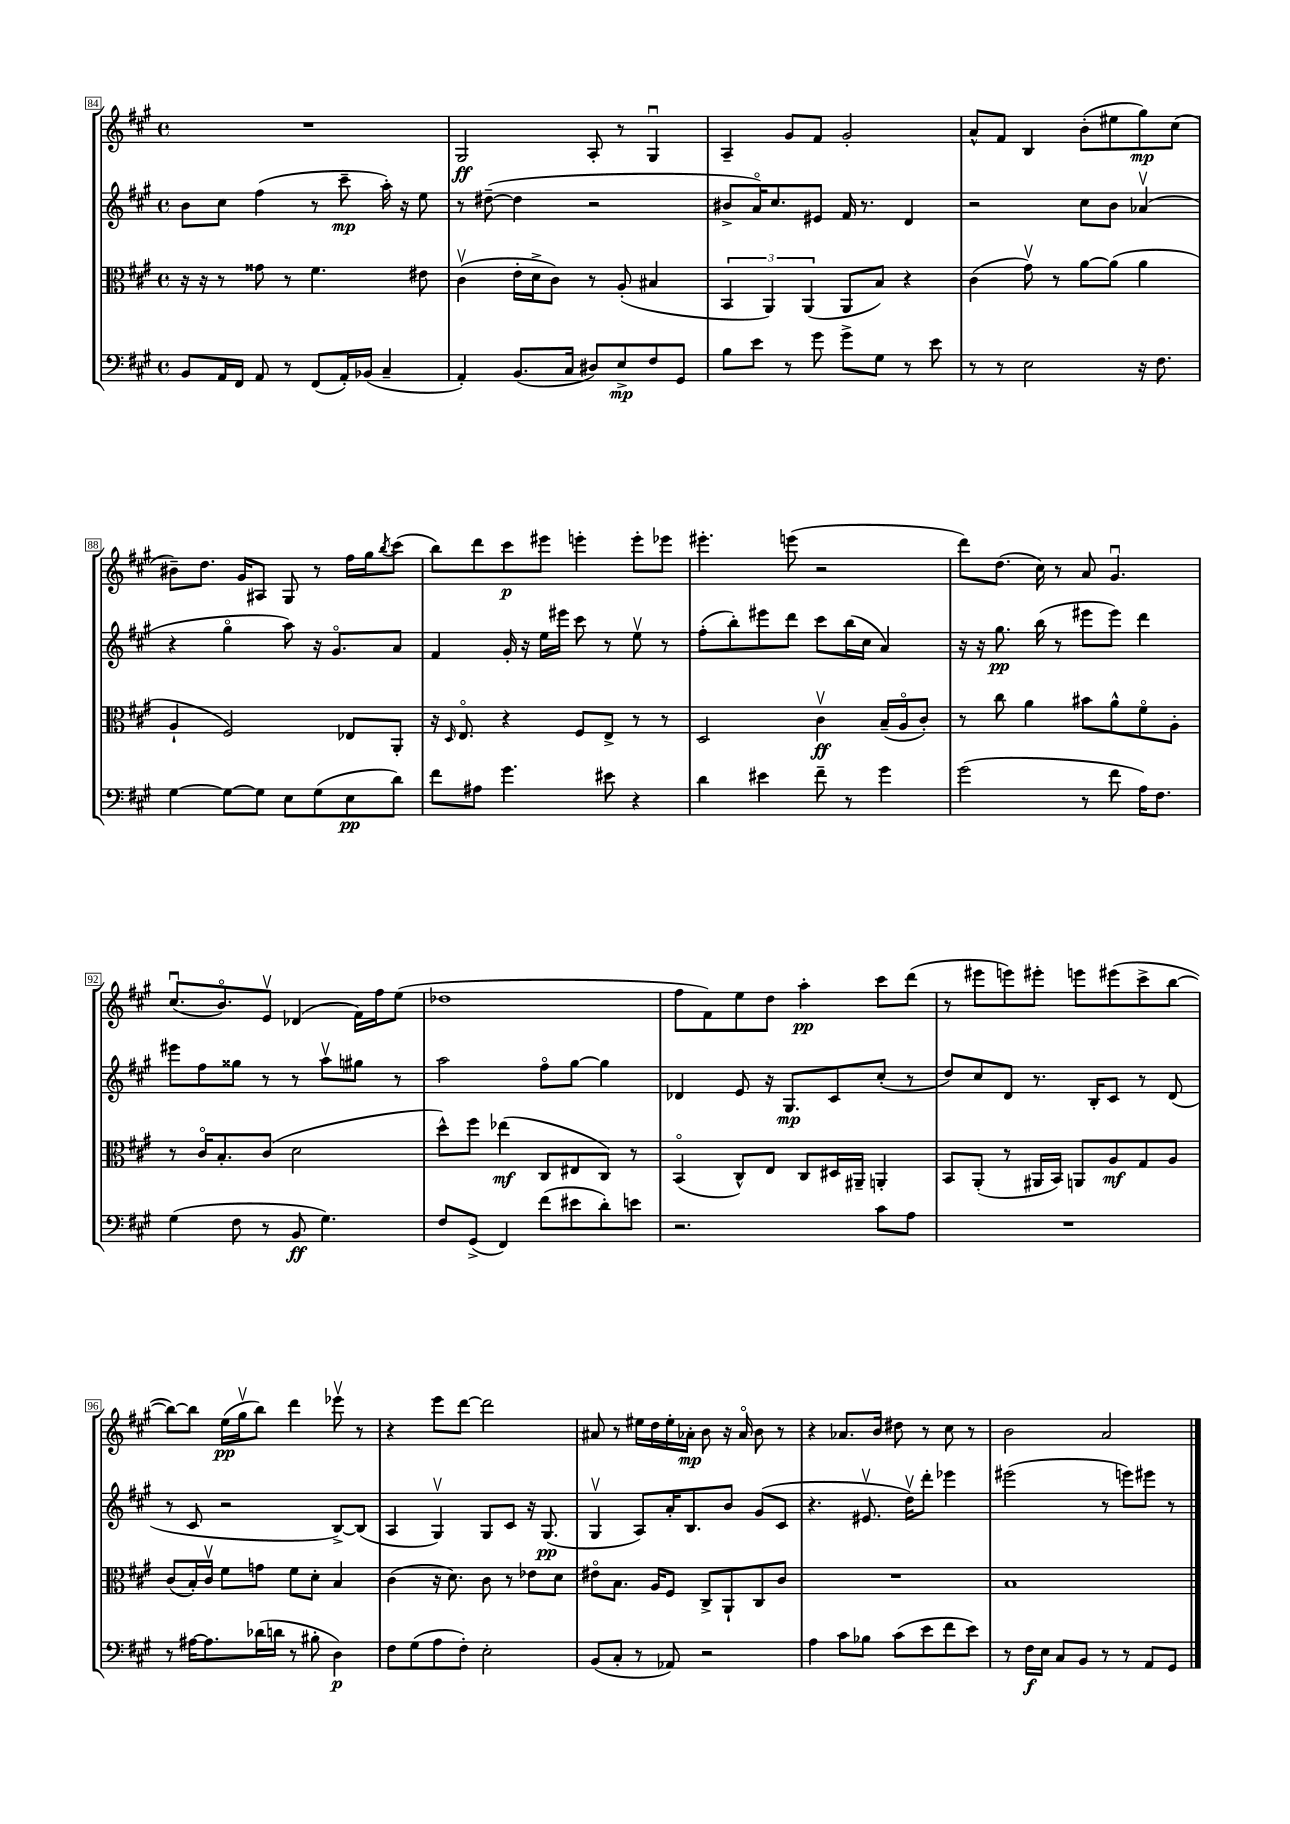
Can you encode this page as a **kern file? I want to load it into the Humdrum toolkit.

**kern	**dynam	**kern	**dynam	**kern	**dynam	**kern	**dynam
*part4	*part4	*part3	*part3	*part2	*part2	*part1	*part1
*staff4	*staff4	*staff3	*staff3	*staff2	*staff2	*staff1	*staff1
*clefF4	*	*clefC3	*	*clefG2	*	*clefG2	*
*k[f#c#g#]	*	*k[f#c#g#]	*	*k[f#c#g#]	*	*k[f#c#g#]	*
*M4/4	*	*M4/4	*	*M4/4	*	*M4/4	*
*met(c)	*	*met(c)	*	*met(c)	*	*met(c)	*
=84	=84	=84	=84	=84	=84	=84	=84
8BB/L	.	16r	.	8b\L	.	1r	.
.	.	16r	.	.	.	.	.
16AA/L	.	8r	.	8cc#\J	.	.	.
16FF#/JJ	.	.	.	.	.	.	.
8AA/	.	8g##X\	.	(4ff#\	.	.	.
8r	.	8r	.	.	.	.	.
(8FF#/L	.	4.f#\	.	8r	.	.	.
16AA'/L)	.	.	.	8ccc#~\	mp	.	.
(16BB-X/JJ	.	.	.	.	.	.	.
4C#~/	.	.	.	16aa'\)	.	.	.
.	.	.	.	16r	.	.	.
.	.	8e#X\	.	8ee\	.	.	.
=85	=85	=85	=85	=85	=85	=85	=85
4AA'/)	.	(4c#v\	.	8r	.	2G#/	ff
.	.	.	.	([8dd#X~\	.	.	.
(8.BB/L	.	16e'\LL	.	4dd#\]	.	.	.
.	.	16d^\J	.	.	.	.	.
.	.	8c#\J)	.	.	.	.	.
16C#/Jk	.	.	.	.	.	.	.
8D#X/L)	.	8r	.	2r	.	8A'/	.
8E^/	mp	(8A'/	.	.	.	8r	.
8F#/	.	4B#X/	.	.	.	4G#u/	.
8GG#/J	.	.	.	.	.	.	.
=86	=86	=86	=86	=86	=86	=86	=86
8B\L	.	6BB/	.	8b#X^/L	.	4A~/	.
8e\J	.	.	.	16a/K)	.	.	.
.	.	6AA/)	.	.	.	.	.
.	.	.	.	8.cc#/	.	.	.
8r	.	.	.	.	.	8g#/L	.
.	.	(6AA/	.	.	.	.	.
8g#\	.	.	.	8e#X/J	.	8f#/J	.
8g#^\L	.	8AA/L	.	16f#/	.	2g#'/	.
.	.	.	.	8.r	.	.	.
8G#\J	.	8B/J)	.	.	.	.	.
8r	.	4r	.	4d/	.	.	.
8e\	.	.	.	.	.	.	.
=87	=87	=87	=87	=87	=87	=87	=87
8r	.	(4c#\	.	2r	.	8a^^/L	.
8r	.	.	.	.	.	8f#/J	.
2E\	.	8g#v\)	.	.	.	4B/	.
.	.	8r	.	.	.	.	.
.	.	[8a\L	.	8cc#\L	.	(8b'\L	.
.	.	(8a\J]	.	8b\J	.	8ee#X\	.
16r	.	4a\	.	(4a-Xv/	.	8gg#\)	mp
8.F#\	.	.	.	.	.	.	.
.	.	.	.	.	.	(8cc#\J	.
!!LO:LB:g=z
=88	=88	=88	=88	=88	=88	=88	=88
[4G#\	.	4A`/	.	4r	.	8b#X~\L)	.
.	.	.	.	.	.	8.dd\J	.
8G#\L_	.	2F#/)	.	4gg#\	.	.	.
.	.	.	.	.	.	16g#/KL	.
8G#\J]	.	.	.	.	.	8A#X/J	.
8E\L	.	.	.	8aa\)	.	8G#/	.
(8G#\	.	.	.	16r	.	8r	.
.	.	.	.	8.g#/L	.	.	.
8E\	pp	8E-X/L	.	.	.	16ff#\LL	.
.	.	.	.	.	.	16gg#\J	.
.	.	.	.	.	.	8qbb/	.
8d\J)	.	8AA'/J	.	8a/J	.	(8ccc#\J	.
=89	=89	=89	=89	=89	=89	=89	=89
8f#\L	.	16r	.	4f#/	.	8bb\L)	.
.	.	16qqD/	.	.	.	.	.
.	.	8.E/	.	.	.	.	.
8A#X\J	.	.	.	.	.	8ddd\	.
4.g#\	.	4r	.	16g#'/	.	8ccc#\	p
.	.	.	.	16r	.	.	.
.	.	.	.	16ee\LL	.	8eee#X\J	.
.	.	.	.	16eee#X\JJ	.	.	.
.	.	8F#/L	.	8ccc#\	.	4eeen'\	.
8e#X\	.	8E^/J	.	8r	.	.	.
4r	.	8r	.	8eev\	.	8eee'\L	.
.	.	8r	.	8r	.	8eee-X\J	.
=90	=90	=90	=90	=90	=90	=90	=90
4d\	.	2D/	.	(8ff#'\L	.	4.eee#X'\	.
.	.	.	.	8bb'\)	.	.	.
4e#X\	.	.	.	8eee#X\	.	.	.
.	.	.	.	8ddd\J	.	(8eeen\	.
8f#~\	.	4c#v\	ff	8ccc#\L	.	2r	.
8r	.	.	.	(16bb\L	.	.	.
.	.	.	.	16cc#\JJ	.	.	.
4g#\	.	(16B~/LL	.	4a/)	.	.	.
.	.	16A/J	.	.	.	.	.
.	.	8c#'/J)	.	.	.	.	.
=91	=91	=91	=91	=91	=91	=91	=91
(2g#\	.	8r	.	16r	.	8ddd\L)	.
.	.	.	.	16r	.	.	.
.	.	8cc#\	.	8.gg#\	pp	(8.dd\J	.
.	.	4a\	.	.	.	.	.
.	.	.	.	(16bb\	.	16cc#\)	.
.	.	.	.	8r	.	8r	.
8r	.	8b#X\L	.	8eee#X\L	.	8a/	.
8f#\	.	8a^^\	.	8eee#\J)	.	4.g#u/	.
16A\KL)	.	8f#\	.	4ddd\	.	.	.
8.F#\J	.	.	.	.	.	.	.
.	.	8A'\J	.	.	.	.	.
!!LO:LB:g=z
=92	=92	=92	=92	=92	=92	=92	=92
(4G#\	.	8r	.	8eee#X\L	.	(8.cc#u/L	.
.	.	16c#/KL	.	8ff#\	.	.	.
.	.	8.B'/	.	.	.	8.b/)	.
8F#\	.	.	.	8gg##X\J	.	.	.
8r	.	(8c#/J	.	8r	.	8ev/J	.
8BB/	ff	2d\	.	8r	.	(4d-X/	.
4.G#\)	.	.	.	8aav\L	.	.	.
.	.	.	.	8gg#X\J	.	16f#\LL)	.
.	.	.	.	.	.	16ff#\J	.
.	.	.	.	8r	.	(8ee\J	.
=93	=93	=93	=93	=93	=93	=93	=93
8F#/L	.	8dd^^\L)	.	2aa\	.	1dd-X	.
(8GG#^/J	.	8ff#\J	.	.	.	.	.
4FF#/)	.	(4ee-X\	mf	.	.	.	.
(8f#\L	.	8C#/L	.	8ff#\L	.	.	.
8e#X\	.	8E#X/	.	[8gg#\J	.	.	.
8d'\)	.	8C#/J)	.	4gg#\]	.	.	.
8en\J	.	8r	.	.	.	.	.
=94	=94	=94	=94	=94	=94	=94	=94
2.r	.	(4BB/	.	4d-X/	.	8ff#\L	.
.	.	.	.	.	.	8f#\)	.
.	.	8C#^^/L)	.	8e/	.	8ee\	.
.	.	8E/J	.	16r	.	8dd\J	.
.	.	.	.	8.G#/L	mp	.	.
.	.	8C#/L	.	.	.	4aa'\	pp
.	.	16D#X/L	.	8c#/	.	.	.
.	.	16AA#X~/JJ	.	.	.	.	.
8c#\L	.	4AAn'/	.	(8cc#'/J	.	8ccc#\L	.
8A\J	.	.	.	8r	.	(8ddd\J	.
=95	=95	=95	=95	=95	=95	=95	=95
1r	.	8BB/L	.	8dd/L)	.	8r	.
.	.	(8AA'/J	.	8cc#/	.	8eee#X\L	.
.	.	8r	.	8d/J	.	8eeen\)	.
.	.	16AA#X/LL	.	8.r	.	8eee#X'\J	.
.	.	16BB/JJ)	.	.	.	.	.
.	.	8AAn/L	.	.	.	8eeen\L	.
.	.	.	.	16B'/KL	.	.	.
.	.	8A/	mf	8c#/J	.	(8eee#X\	.
.	.	8G#/	.	8r	.	8ccc#^\	.
.	.	8A/J	.	(8d/	.	[8bb\J	.
!!LO:LB:g=z
=96	=96	=96	=96	=96	=96	=96	=96
8r	.	(8c#/L	.	8r	.	8bb\L_)	.
[16A#X\KL	.	16B'/L)	.	8c#/	.	8bb\J]	.
8.A#\]	.	16c#v/JJ	.	.	.	.	.
.	.	8f#\L	.	2r	.	(16ee\LL	pp
.	.	.	.	.	.	16gg#v\J	.
(16d-X\L	.	8gn\J	.	.	.	8bb\J)	.
16dn\JJ	.	.	.	.	.	.	.
8r	.	8f#\L	.	.	.	4ddd\	.
8B#X'\	.	8d'\J	.	.	.	.	.
4D\)	p	4B/	.	[8B^/L)	.	8eee-Xv\	.
.	.	.	.	(8B/J]	.	8r	.
=97	=97	=97	=97	=97	=97	=97	=97
8F#\L	.	(4c#\	.	4A/	.	4r	.
(8G#\	.	.	.	.	.	.	.
8A\	.	16r	.	4G#v/)	.	8eee\L	.
.	.	8.d\)	.	.	.	.	.
8F#'\J)	.	.	.	.	.	[8ddd\J	.
2E'\	.	8c#\	.	8G#/L	.	2ddd\]	.
.	.	8r	.	8c#/J	.	.	.
.	.	8e-X\L	.	16r	.	.	.
.	.	.	.	(8.G#/	pp	.	.
.	.	8d\J	.	.	.	.	.
=98	=98	=98	=98	=98	=98	=98	=98
(8BB/L	.	8e#X\L	.	4G#v/	.	8a#X/	.
8C#'/J	.	8.B\J	.	.	.	8r	.
8r	.	.	.	8A/L)	.	16ee#X\LL	.
.	.	16A/KL	.	.	.	16dd\	.
8AA-X/)	.	8F#/J	.	16a'/K	.	16ee#'\	.
.	.	.	.	8.B/	.	16a-X'\JJ	mp
2r	.	8C#^/L	.	.	.	8b\	.
.	.	8AA`/	.	8b/J	.	16r	.
.	.	.	.	.	.	16a-/	.
.	.	8C#/	.	(8g#/L	.	8b\	.
.	.	8c#/J	.	8c#/J	.	8r	.
=99	=99	=99	=99	=99	=99	=99	=99
4A\	.	1r	.	4.r	.	4r	.
8c#\L	.	.	.	.	.	8.a-X/L	.
8B-X\J	.	.	.	8.e#Xv/	.	.	.
.	.	.	.	.	.	16b/Jk	.
(8c#\L	.	.	.	.	.	8dd#X\	.
.	.	.	.	16ddv\KL)	.	.	.
8e\	.	.	.	8ddd'\J	.	8r	.
8f#\	.	.	.	4eee-X\	.	8cc#\	.
8e\J)	.	.	.	.	.	8r	.
=100	=100	=100	=100	=100	=100	=100	=100
8r	.	1B	.	(2eee#X\	.	2b\	.
16F#\LL	f	.	.	.	.	.	.
16E\JJ	.	.	.	.	.	.	.
8C#/L	.	.	.	.	.	.	.
8BB/J	.	.	.	.	.	.	.
8r	.	.	.	8r	.	2a/	.
8r	.	.	.	8eeen\L)	.	.	.
8AA/L	.	.	.	8eee#X\J	.	.	.
8GG#/J	.	.	.	8r	.	.	.
==	==	==	==	==	==	==	==
*-	*-	*-	*-	*-	*-	*-	*-
